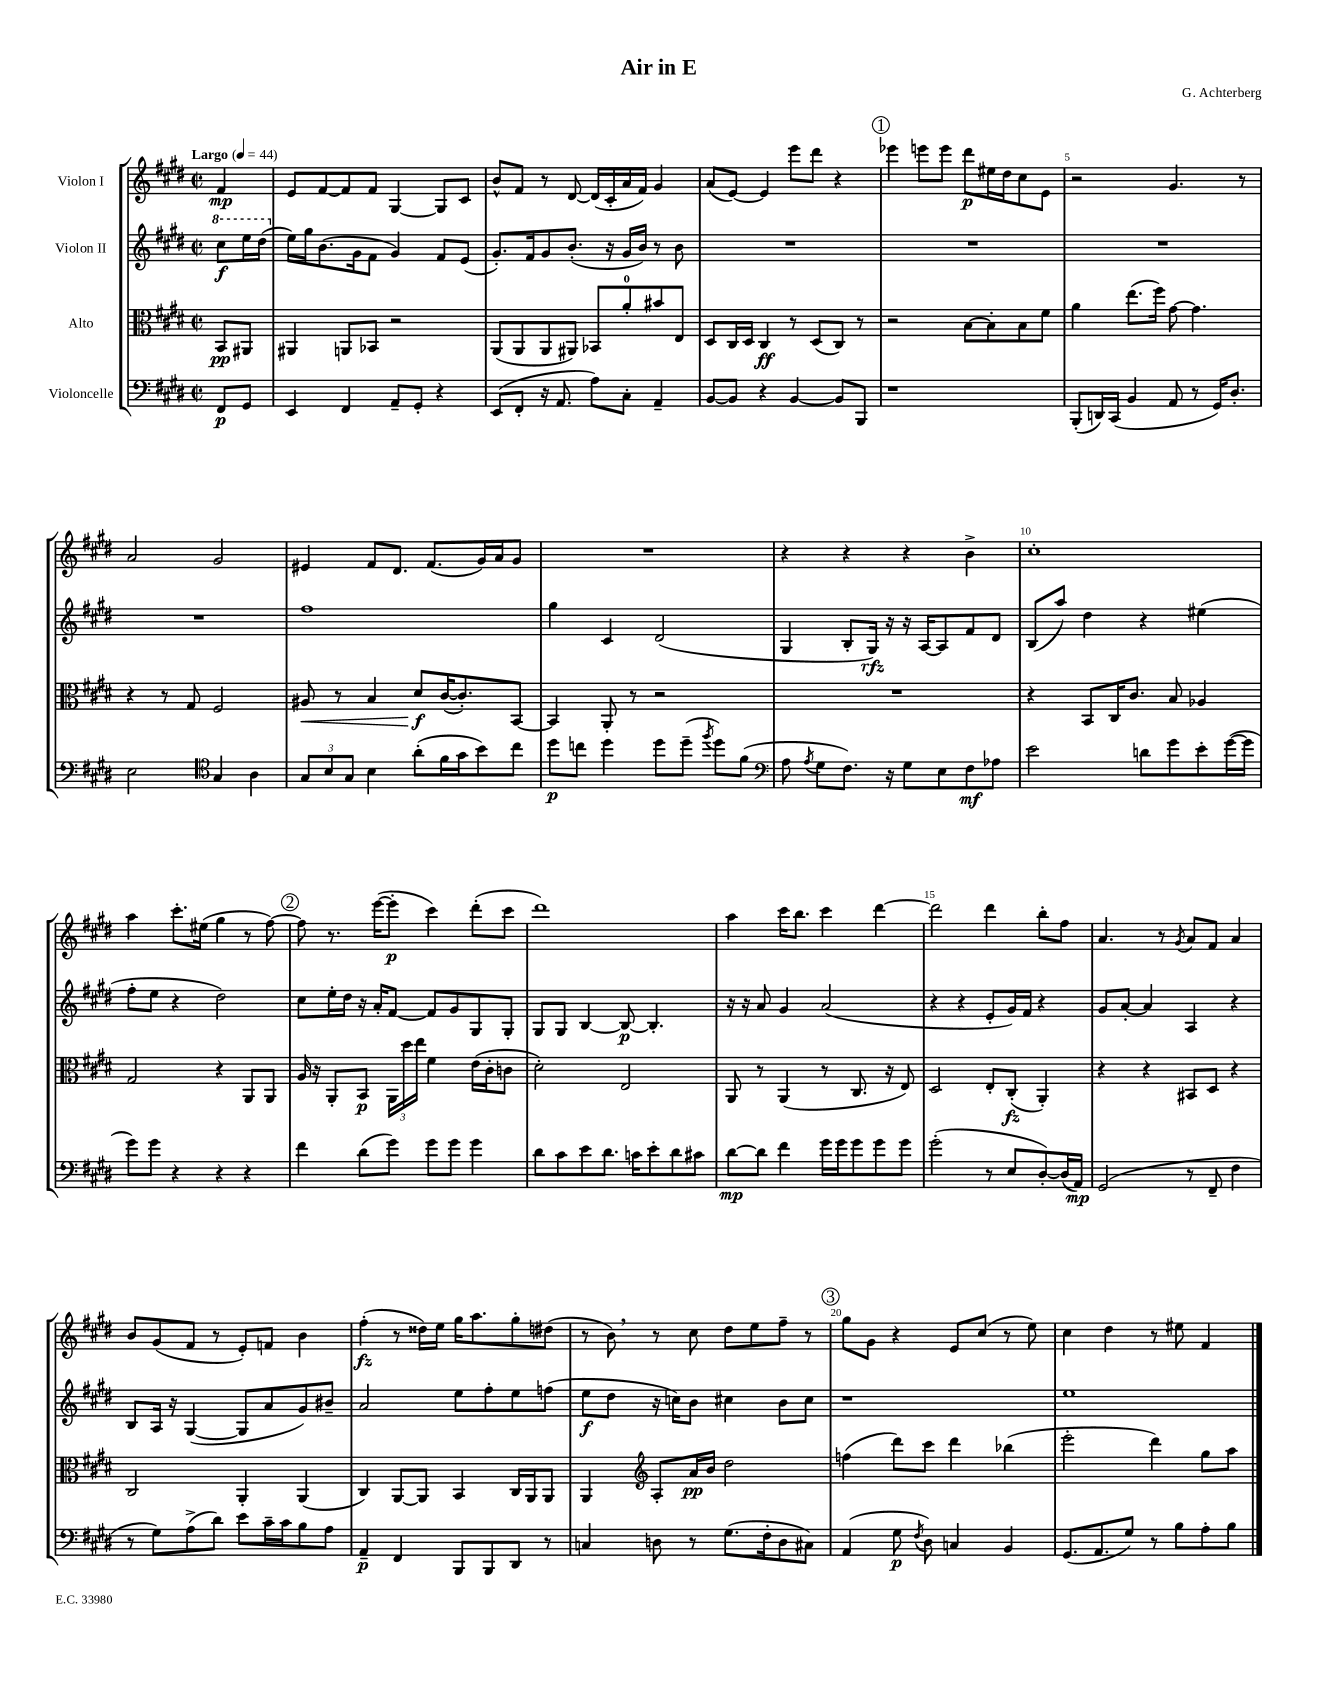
\header { title = "Air in E" composer = "G. Achterberg" }
<<
\new StaffGroup <<
\new Staff = "s0" \with { instrumentName = "Violon I" } {
    \clef treble \key e \major \defaultTimeSignature \time 2/2 \partial 4 \tempo "Largo" 4 = 44
    \autoBeamOff fis'4\mp |
    e'8[ fis'8~ fis'8 fis'8] gis4~ gis8[ cis'8] |
    b'8[-^ fis'8] r8 dis'8~ dis'16[( cis'16-. a'16 fis'16]) gis'4 |
    a'8[( e'8]~) e'4 e'''8[ dis'''8] r4 |
    \mark \markup { \circle "1" } ees'''4 e'''8[ e'''8] dis'''8[\p eis''16 dis''16 cis''8 e'8] |
    r2 gis'4. r8 |
    a'2 gis'2 |
    eis'4 fis'8[ dis'8.] fis'8.[( gis'16) a'16 gis'8] |
    R1 |
    r4 r4 r4 b'4-> |
    cis''1-. |
    a''4 cis'''8.[-. eis''16]( gis''4 r8 fis''8~) |
    \mark \markup { \circle "2" } fis''8 r8. e'''16[~( e'''8]-.\p cis'''4) dis'''8[-.( cis'''8] |
    dis'''1) |
    a''4 cis'''16[ b''8.] cis'''4 dis'''4~ |
    dis'''2 dis'''4 b''8[-. fis''8] |
    a'4. r8 \acciaccatura { gis'8 } a'8[ fis'8] a'4 |
    b'8[ gis'8( fis'8] r8 e'8[-.) f'8] b'4 |
    fis''4-.\fz( r8 disis''16[) e''16] gis''16[ a''8. gis''8-. dis''8]( |
    r8 b'8) \breathe r8 cis''8 dis''8[ e''8 fis''8]-- r8 |
    \mark \markup { \circle "3" } gis''8[ gis'8] r4 e'8[ cis''8]( r8 e''8) |
    cis''4 dis''4 r8 eis''8 fis'4 \bar "|." |
}
\new Staff = "s1" \with { instrumentName = "Violon II" } {
    \clef treble \key e \major \defaultTimeSignature \time 2/2 \partial 4
    \autoBeamOff \ottava #1 cis'''8[\f e'''16 dis'''16]( \ottava #0 |
    e''16[) gis''16 b'8.( gis'16 fis'8] gis'4) fis'8[ e'8]( |
    gis'8.[-.) fis'16 gis'8 b'8.]-.( r16 gis'16[ b'16]) r8 b'8 |
    R1 |
    \mark \markup { \circle "1" } R1 |
    R1 |
    R1 |
    fis''1 |
    gis''4 cis'4 dis'2( |
    gis4 b8[-. gis16]\rfz) r16 r16 a16[~ a8 fis'8 dis'8] |
    b8[( a''8]) dis''4 r4 eis''4( |
    fis''8[-. e''8] r4 dis''2) |
    \mark \markup { \circle "2" } cis''8[ e''16-. dis''16] r16 a'16[-. fis'8]~ fis'8[ gis'8 gis8 gis8]-. |
    gis8[ gis8] b4~ b8~\p b4.-. |
    r16 r16 a'8 gis'4 a'2( |
    r4 r4 e'8[-. gis'16) fis'16] r4 |
    gis'8[ a'8]~-. a'4 a4 r4 |
    b8[ a16] r16 gis4~( gis8[ a'8 gis'8) bis'8]-- |
    a'2 e''8[ fis''8-. e''8 f''8]( |
    e''8[\f dis''8] r16 c''16[) b'8] cis''4 b'8[ cis''8] |
    \mark \markup { \circle "3" } r1 |
    e''1 \bar "|." |
}
\new Staff = "s2" \with { instrumentName = "Alto" } {
    \clef alto \key e \major \defaultTimeSignature \time 2/2 \partial 4
    \autoBeamOff b,8[\pp ais,8] |
    ais,4 a,8[ bes,8] r2 |
    a,8[( a,8 a,8 ais,8]) bes,8[ a'8-0-. bis'8 e8] |
    dis8[ cis16 dis16] cis4\ff r8 dis8[( cis8]) r8 |
    \mark \markup { \circle "1" } r2 b8[~ b8-. b8 fis'8] |
    a'4 e''8.[( fis''16]) gis'8~ gis'4. |
    r4 r8 gis8 fis2 |
    ais8\< r8 b4 dis'8[\f\! cis'16~( cis'8.-.) b,8]~ |
    b,4 a,8-. r8 r2 |
    R1 |
    r4 b,8[ cis16 cis'8.] b8 aes4 |
    gis2 r4 a,8[ a,8] |
    \mark \markup { \circle "2" } a16 r16 a,8[-. b,8]\p \tuplet 3/2 { a,16[ dis''16 e''16] } fis'4 e'16[( cis'16-. c'8] |
    dis'2-.) e2 |
    a,8 r8 a,4( r8 cis8. r16 e8) |
    dis2 e8[-. cis8]-.\fz( a,4-.) |
    r4 r4 bis,8[ dis8] r4 |
    cis2 a,4-. a,4( |
    cis4) a,8[~ a,8] b,4 cis16[ a,16 a,8] |
    a,4 \clef treble a8[-. a'16\pp b'16] dis''2 |
    \mark \markup { \circle "3" } f''4( dis'''8[) cis'''8] dis'''4 bes''4( |
    e'''2-. dis'''4) gis''8[ a''8] \bar "|." |
}
\new Staff = "s3" \with { instrumentName = "Violoncelle" } {
    \clef bass \key e \major \defaultTimeSignature \time 2/2 \partial 4
    \autoBeamOff fis,8[\p gis,8] |
    e,4 fis,4 a,8[-- gis,8]-. r4 |
    e,8[( fis,8]-. r16 a,8. a8[) cis8]-. a,4-- |
    b,8[~ b,8] r4 b,4~ b,8[ b,,8] |
    \mark \markup { \circle "1" } r1 |
    b,,8[-.( d,16) cis,16]( b,4 a,8 r8 gis,16[) dis8.]-. |
    e2 \clef tenor gis4 a4 |
    \tuplet 3/2 { gis8[ b8 gis8] } b4 a'8[-.( fis'16 gis'16 b'8) cis''8] |
    dis''8[\p c''8] dis''4 dis''8[ dis''8]--( \acciaccatura { fis''8 } dis''8[) fis'8]( |
    \clef bass a8 \acciaccatura { a8 } gis8[ fis8.]) r16 gis8[ e8 fis8\mf aes8] |
    e'2 d'8[ gis'8 e'8-. gis'16~( gis'16] |
    gis'8[) gis'8] r4 r4 r4 |
    \mark \markup { \circle "2" } fis'4 dis'8[( gis'8]) gis'8[ gis'8] gis'4 |
    dis'8[ cis'8 e'8 dis'8.] c'16[ e'8-. dis'8 cis'8] |
    dis'8[~\mp dis'8] fis'4 gis'16[ gis'16 gis'8 gis'8 gis'8] |
    gis'2-.( r8 e8[ dis8~-.) dis16( a,16]\mp) |
    gis,2( r8 fis,8-- fis4 |
    r8 gis8[) a8->( dis'8]) e'8[ cis'16-- cis'16 b8 a8] |
    a,4--\p fis,4 b,,8[ b,,8 dis,8] r8 |
    c4 d8 r8 gis8.[( fis16-. d8 cis8]) |
    \mark \markup { \circle "3" } a,4( gis8\p \acciaccatura { fis8 } dis8) c4 b,4 |
    gis,8.[( a,8. gis8]) r8 b8[ a8-. b8] \bar "|." |
}
>>
>>
\layout { \context { \Score \override BarNumber.break-visibility = ##(#f #t #t) barNumberVisibility = #(every-nth-bar-number-visible 5) } }
